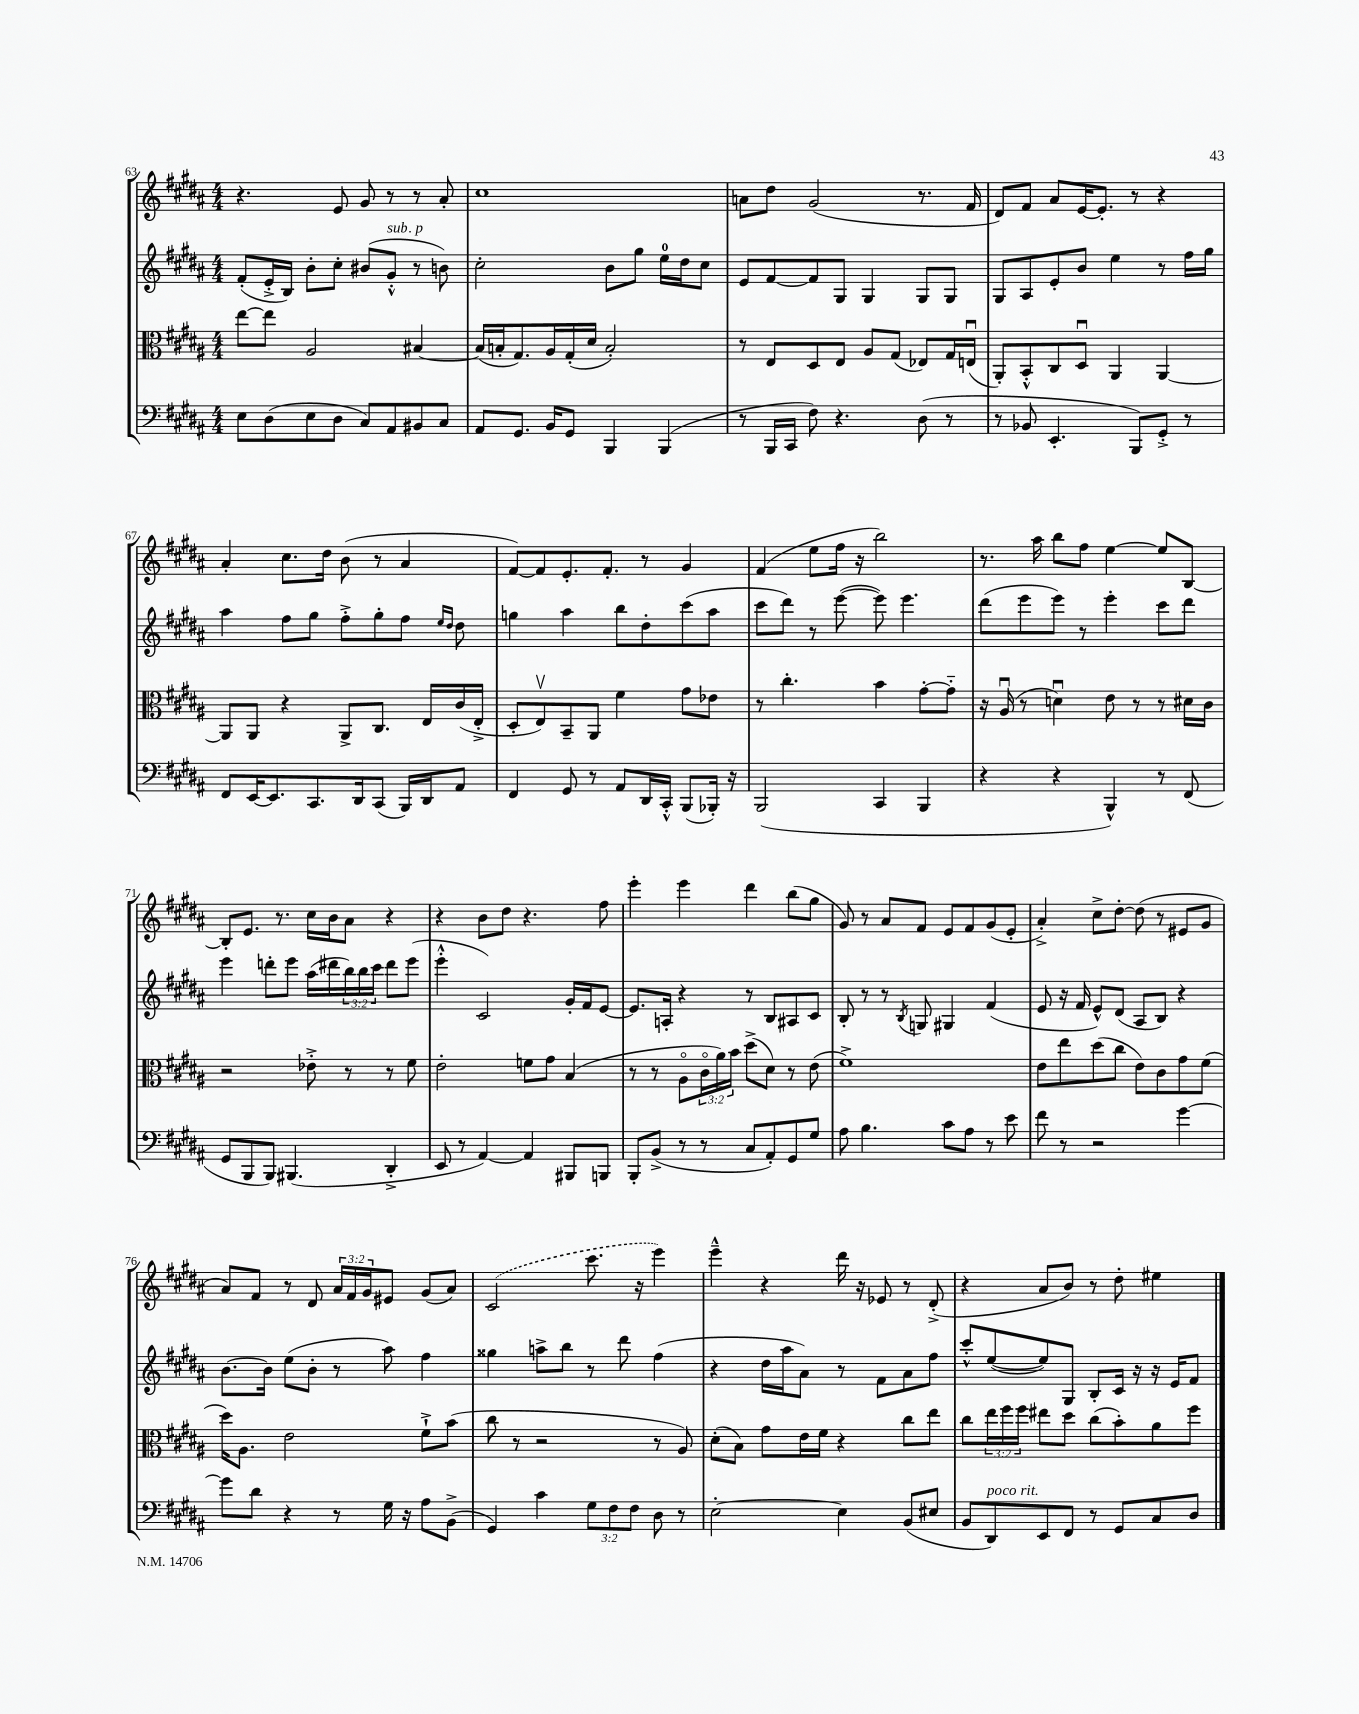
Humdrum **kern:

**kern	**kern	**kern	**kern
*staff4	*staff3	*staff2	*staff1
*clefF4	*clefC3	*clefG2	*clefG2
*k[f#c#g#d#a#]	*k[f#c#g#d#a#]	*k[f#c#g#d#a#]	*k[f#c#g#d#a#]
*M4/4	*M4/4	*M4/4	*M4/4
8E	[8ee	(8f#'	4.r
(8D#	8ee]	16e'^	.
.	.	16B)	.
8E	2A#	8b'	.
8D#	.	8cc#'	8e
8C#)	.	(8b#	8g#
8AA#	.	8g#'^^	8r
8BB#	[4B#	8r	8r
8C#	.	8b)	8a#'
=	=	=	=
8AA#	(16B#]	2cc#'	1cc#
.	16B'	.	.
8.GG#	8.G#)	.	.
16BB	16A#	.	.
8GG#	(16G#'	.	.
.	16d#	.	.
4BBB	2B')	8b	.
.	.	8gg#	.
(4BBB	.	16ee	.
.	.	16dd#	.
.	.	8cc#	.
=	=	=	=
8r	8r	8e	8a
16BBB	8E	[8f#	8dd#
16CC#	.	.	.
8F#)	8D#	8f#]	(2g#
4.r	8E	8G#	.
.	8A#	4G#	.
.	(8G#	.	.
(8D#	8E-)	8G#	8.r
8r	16G#	8G#	.
.	(16Eu	.	16f#
=	=	=	=
8r	8AA#')	8G#	8d#)
8BB-	8BB'^^	8A#	8f#
4.EE'	8C#	8e'	8a#
.	8D#u	8b	[16e
.	.	.	8.e']
.	4AA#	4ee	.
8BBB)	.	.	8r
8GG#'^	[4AA#	8r	4r
8r	.	16ff#	.
.	.	16gg#	.
=	=	=	=
8FF#	8AA#]	4aa#	4a#'
[16EE	8AA#	.	.
8.EE]	.	.	.
.	4r	8ff#	8.cc#
8.CC#	.	8gg#	.
.	.	.	16dd#
.	8AA#^	8ff#'^	(8b
16DD#	.	.	.
(8CC#	8.C#	8gg#'	8r
16BBB)	.	8ff#	4a#
16DD#	16E	.	.
.	.	16qqee	.
.	.	16qqdd#	.
8AA#	(16c#	8dd#	.
.	16E'^	.	.
=	=	=	=
4FF#	8D#'	4gg	[8f#)
.	8Ev)	.	8f#]
8GG#	8BB~	4aa#	8.e'
8r	8AA#	.	.
.	.	.	8.f#'
8AA#	4f#	8bb	.
16DD#	.	8dd#'	8r
16CC#'^^	.	.	.
(8BBB	8g#	(8ccc#	4g#
16BBB-')	8e-	8aa#	.
16r	.	.	.
=	=	=	=
(2BBB	8r	8ccc#	(4f#
.	4.cc#'	8ddd#)	.
.	.	8r	8ee
.	.	([8eee	16ff#
.	.	.	16r
4CC#	4b	8eee])	2bb)
.	.	4.eee	.
4BBB	[8g#'	.	.
.	8g#'~]	.	.
=	=	=	=
4r	16r	(8ddd#	8.r
.	(16A#u	.	.
.	8r	8eee	.
.	.	.	16aa#
4r	4du)	8eee)	8bb
.	.	8r	8ff#
4BBB^^)	8e	4eee'	[4ee
.	8r	.	.
8r	8r	8ccc#	8ee]
(8FF#	16d#	8ddd#	[8B
.	16c#	.	.
=	=	=	=
8GG#	2r	4eee	8B']
8BBB	.	.	8.e
8BBB)	.	8ddd'	.
.	.	.	8.r
(4.BBB#	.	8eee	.
.	8e-'^	(16aa#	16cc#
.	.	16ddd#	16b
.	8r	24bb)	8a#
.	.	24bb	.
.	.	24ccc#	.
4DD#'^	8r	8ddd#	4r
.	8f#	(8eee	.
=	=	=	=
8EE	2e'	4eee'^^	4r
8r	.	.	.
[4AA#)	.	2c#)	8b
.	.	.	8dd#
4AA#]	8f	.	4.r
.	8g#	.	.
8BBB#	(4B	16g#'	.
.	.	16f#	.
8BBB	.	[8e	8ff#
=	=	=	=
8BBB'	8r	8.e]	4eee'
(8BB^	8r	.	.
.	.	16A'	.
8r	8A#o	4r	4eee
8r	24c#o	.	.
.	24a#)	.	.
.	24b	.	.
8C#	(8dd#^	8r	4ddd#
8AA#')	8d#)	8B	.
8GG#	8r	8A#	(8bb
8G#	(8e	8c#	8gg#
=	=	=	=
8A#	1f#^)	8B'	8g#)
4.B	.	8r	8r
.	.	8r	8a#
.	.	8qB	.
.	.	8G	8f#
8c#	.	4G#	8e
8A#	.	.	8f#
8r	.	(4f#	(8g#
8e	.	.	8e'
=	=	=	=
8f#	8e	8e	4a#'^)
8r	8ee	16r	.
.	.	16f#	.
2r	(8dd#	8e^^)	8cc#^
.	8cc#	(8d#	[8dd#'
.	8e)	8A#	(8dd#]
.	8c#	8B)	8r
[4g#	8g#	4r	8e#
.	(8f#	.	8g#
=	=	=	=
8g#]	16dd#)	[8.b	8a#)
.	8.A#	.	.
8d#	.	.	8f#
.	.	16b]	.
4r	2e	(8ee	8r
.	.	8b'	8d#
8r	.	8r	24a#
.	.	.	24f#
.	.	.	24g#
16G#	.	8aa#)	8e#
16r	.	.	.
8A#	8f#`^	4ff#	(8g#
(8BB^	(8b	.	8a#)
=	=	=	=
4GG#)	8cc#	4gg##	(2c#
.	8r	.	.
4c#	2r	8aa^	.
.	.	8bb	.
12G#	.	8r	8.ccc#
12F#	.	.	.
.	.	8ddd#	.
12F#	.	.	.
.	.	.	16r
8D#	8r	(4ff#	4eee)
8r	8A#)	.	.
=	=	=	=
[2E'	(8d#'	4r	4eee~^^
.	8B)	.	.
.	8g#	16dd#	4r
.	.	16aa#	.
.	16e	8a#)	.
.	16f#	.	.
4E]	4r	8r	16ddd#
.	.	.	16r
.	.	8f#	8e-
(8BB	8cc#	8a#	8r
8E#	8ee	8ff#	(8d#'^
=	=	=	=
8BB	8cc#	8ccc#'^^	4r
8DD#)	24ee	([8ee	.
.	24ff#	.	.
.	24ff#	.	.
8EE	8ee#	8ee])	8a#
8FF#	8dd#	8G#	8b)
8r	(8cc#	8B'	8r
8GG#	8b')	16c#	8dd#'
.	.	16r	.
8C#	8a#	16r	4ee#
.	.	16e	.
8D#	8ff#	8f#	.
==	==	==	==
*-	*-	*-	*-
